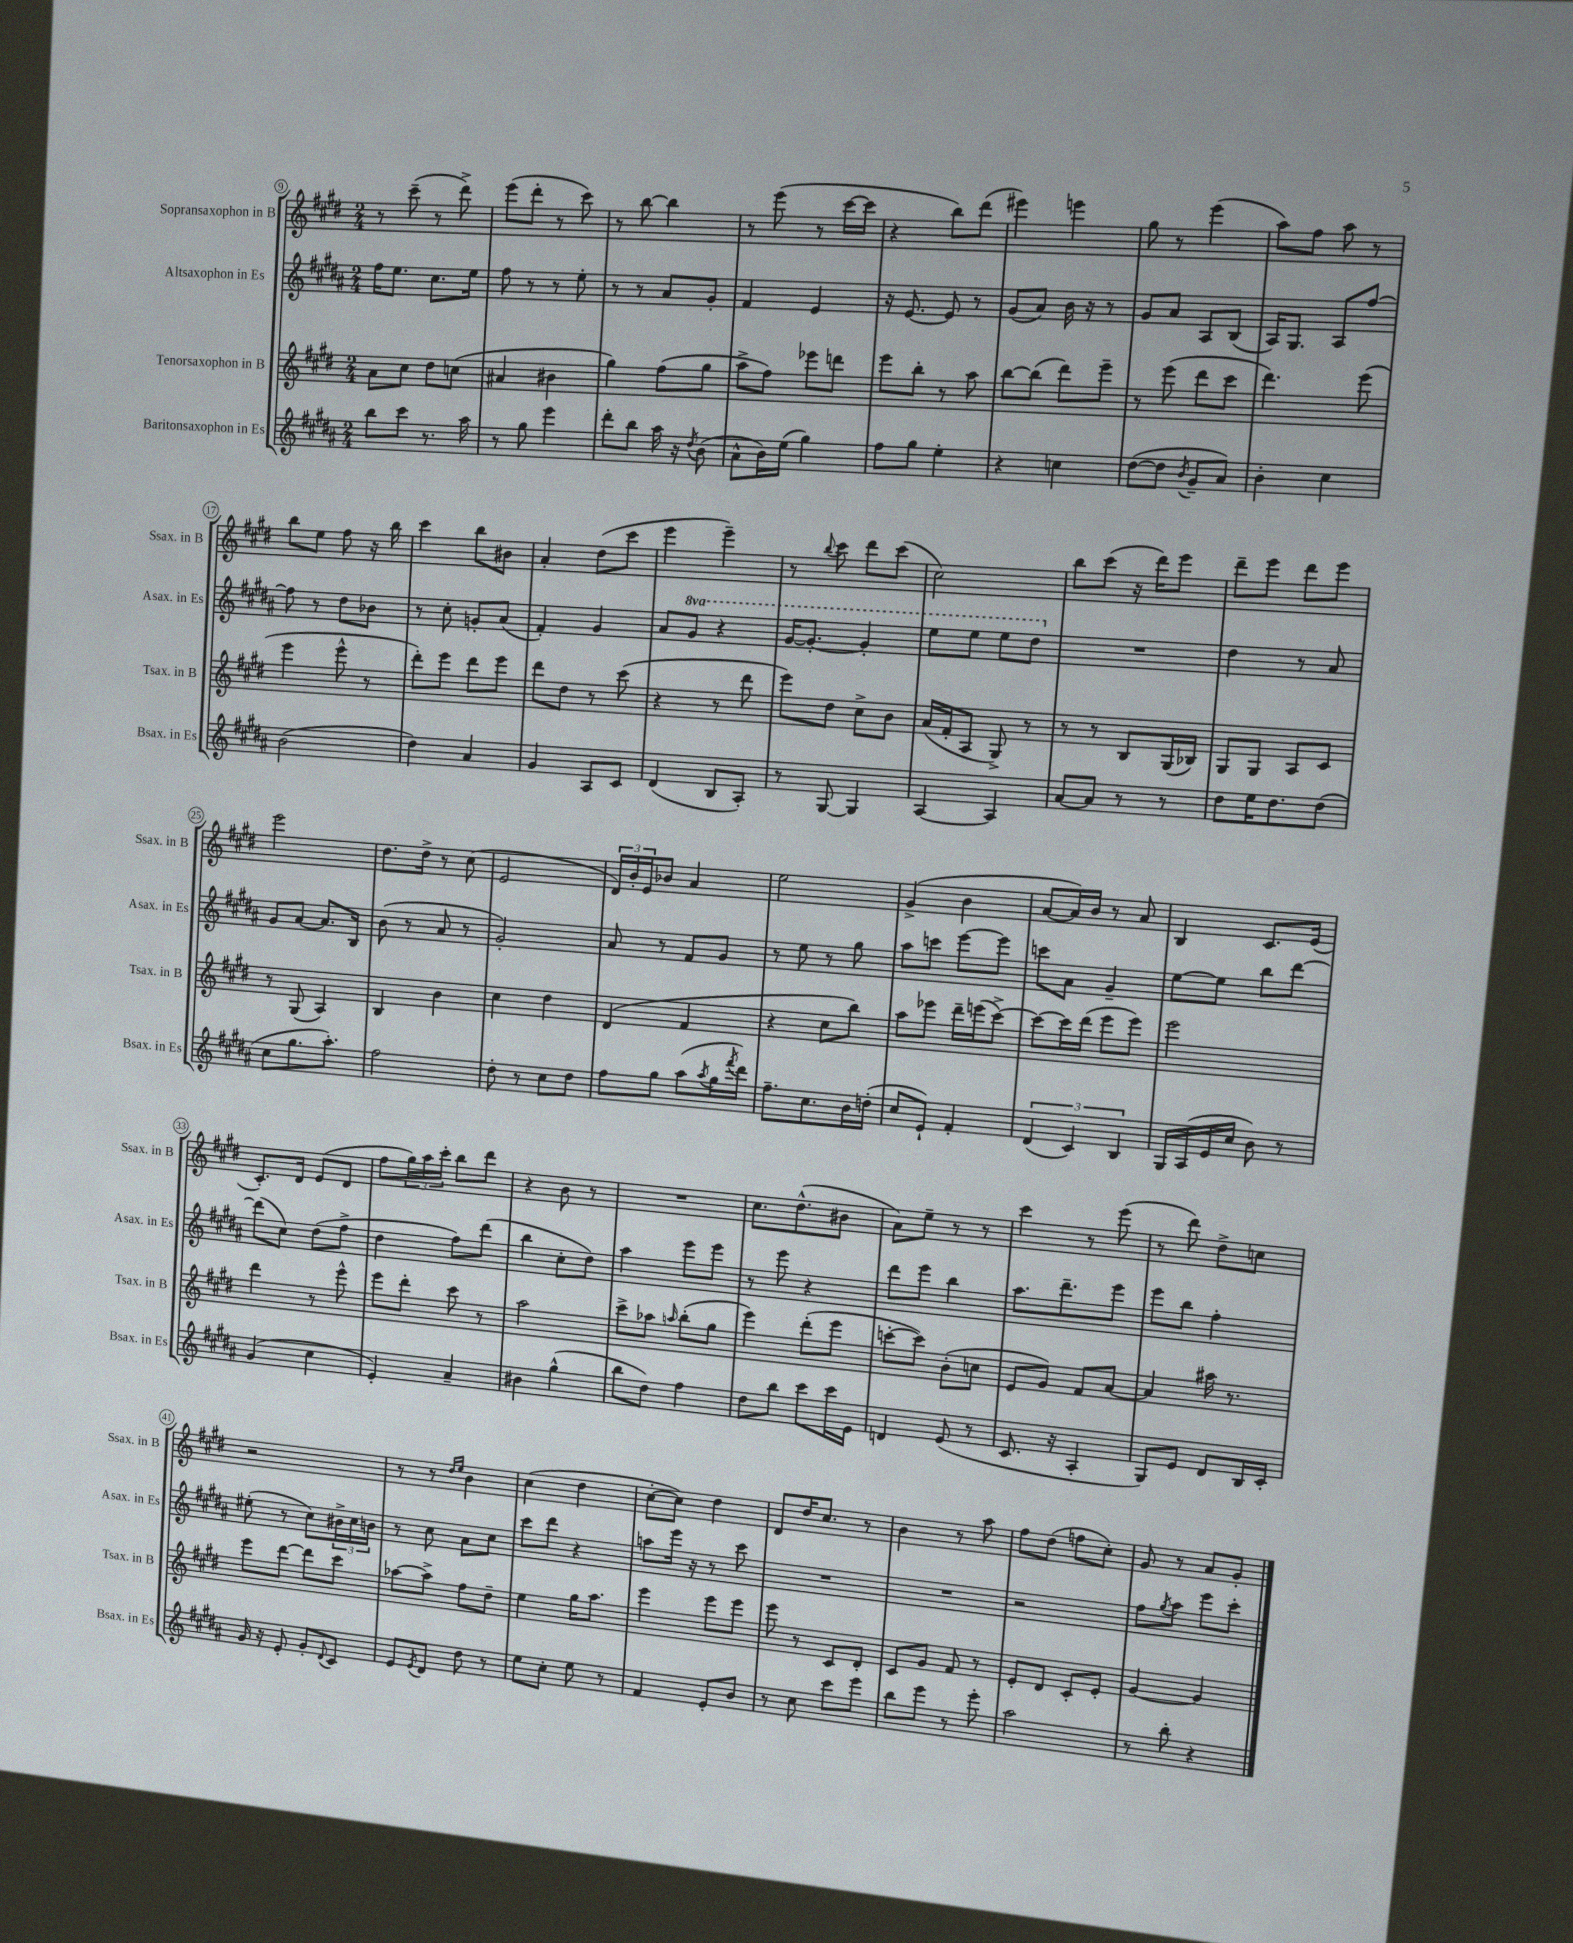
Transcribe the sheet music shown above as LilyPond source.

<<
\new StaffGroup <<
\new Staff = "s0" \with { instrumentName = "Sopransaxophon in B" shortInstrumentName = "Ssax. in B" } {
    \clef treble \key e \major \numericTimeSignature \time 2/4
    r8 cis'''8--( r8 dis'''8->) |
    e'''8( dis'''8-. r8 cis'''8) |
    r8 b''8~ b''4 |
    r8 e'''8( r8 cis'''16~ cis'''16 |
    r4 b''8) dis'''8( |
    eis'''4) e'''4 |
    gis''8 r8 e'''4( |
    a''8) fis''8 a''8 r8 |
    b''8 e''8 fis''8 r16 b''16 |
    cis'''4 b''8 bis'8 |
    a'4-. dis''8( cis'''8 |
    e'''4 e'''4--) |
    r8 \appoggiatura { b''8 } cis'''8 dis'''8 cis'''8( |
    cis''2) |
    b''8 cis'''8( r16 dis'''16) e'''8 |
    dis'''8-- e'''8 dis'''8 e'''8 |
    e'''2 |
    dis''8. dis''16-> r8 cis''8( |
    e'2 |
    \tuplet 3/2 { dis'16) b'16-. e'16 } bes'8 a'4 |
    e''2 |
    gis'4->( b'4 |
    a'8~ a'16) b'16 r8 a'8 |
    b4 cis'8. e'16( |
    cis'8.-.) dis'16 e'8( dis'8 |
    fis''8 \tuplet 3/2 { gis''16) a''16 cis'''16-. } b''8 dis'''8 |
    r4 b'8 r8 |
    R2 |
    cis''8. dis''8.-^( bis'8 |
    a'8) e''8-- r8 r8 |
    cis'''4 r8 e'''8( |
    r8 dis'''8) dis''8-> c''8 |
    r2 |
    r8 r8 \grace { dis''16 e''16 } b'4 |
    cis''4( dis''4 |
    cis''8~-. cis''8) dis''4 |
    dis'8 dis''16 cis''8. r8 |
    b'4 r8 a''8 |
    fis''8 dis''8( f''8 cis''8-.) |
    gis'8 r8 a'8 gis'8-. \bar "|." |
}
\new Staff = "s1" \with { instrumentName = "Altsaxophon in Es" shortInstrumentName = "Asax. in Es" } {
    \clef treble \key b \major \numericTimeSignature \time 2/4 \set Staff.ottavationMarkups = #ottavation-simple-ordinals
    fis''16 e''8. cis''8. e''16 |
    fis''8 r8 r8 e''8-. |
    r8 r8 ais'8 gis'8-. |
    fis'4 e'4 |
    r16 e'8.~ e'8 r8 |
    gis'8( ais'8) b'16 r16 r8 |
    gis'8 ais'8 ais8 b8( |
    ais16) gis8. ais8 fis''8~ |
    fis''8 r8 dis''8 bes'8 |
    r8 cis''8-. g'8-. ais'8( |
    fis'4-.) gis'4 |
    ais'8 \ottava #1 gis''8 r4 |
    gis''16~ gis''8.~-. gis''4-. |
    e'''8 e'''8 e'''8 dis'''8 \ottava #0 |
    R2 |
    dis''4 r8 ais'8 |
    gis'8 ais'8~ ais'8. b16 |
    b'8( r8 ais'8 r8 |
    gis'2-.) |
    ais'8 r8 fis'8 gis'8 |
    r8 e''8 r8 gis''8 |
    ais''8 c'''8 e'''8~ e'''8 |
    c'''8 ais'8 gis'4-- |
    e''8~ e''8 b''8 dis'''8~ |
    dis'''8( cis''8) dis''8( fis''8-> |
    dis''4 fis''8) dis'''8( |
    b''4 cis''8-. dis''8) |
    ais''4 e'''8 e'''8 |
    r8 e'''8 r4 |
    dis'''8 e'''8 b''4 |
    ais''8. dis'''8.-- e'''8 |
    e'''8 b''8 fis''4-. |
    eis''8-.( r8 cis''8) \tuplet 3/2 { bis'16-> cis''16 b'16 } |
    r8 cis''8 ais'8 cis''8 |
    cis'''8 dis'''8 r4 |
    a''8 e'''16 r16 r8 cis'''8 |
    R2 |
    R2 |
    r2 |
    fis''8 \acciaccatura { gis''8 } ais''8 e'''8 cis'''8-. \bar "|." |
}
\new Staff = "s2" \with { instrumentName = "Tenorsaxophon in B" shortInstrumentName = "Tsax. in B" } {
    \clef treble \key e \major \numericTimeSignature \time 2/4
    a'8 cis''8 dis''8 c''8( |
    ais'4 bis'4 |
    gis''4) fis''8( gis''8 |
    a''8-> fis''8) ees'''8 d'''8 |
    e'''8 b''8-. r8 a''8 |
    b''8~ b''8( dis'''8) e'''8-- |
    r8 e'''8( dis'''8 cis'''8 |
    dis'''4.) e'''8( |
    e'''4 e'''8-^ r8 |
    dis'''8-.) e'''8 dis'''8 e'''8 |
    dis'''8 dis''8 r8 cis'''8( |
    r4 r8 dis'''8 |
    e'''8) dis''8 cis''8-> b'8 |
    a'16( fis'16-. a8 gis8->) r8 |
    r8 r8 b8 gis16( bes16) |
    gis8 gis8 a8 cis'8 |
    r8 gis8( a4) |
    b4 b'4 |
    cis''4 dis''4 |
    dis'4( fis'4 |
    r4 cis''8 b''8) |
    a''8 ees'''8 dis'''16-- e'''16( cis'''8~->) |
    cis'''8~ cis'''16 dis'''16( e'''8 e'''8) |
    e'''2 |
    dis'''4 r8 e'''8-^ |
    e'''8 dis'''8-. cis'''8 r8 |
    a''2 |
    cis'''8-> aes''8 \grace { a''16 } b''8-.( gis''8 |
    e'''4) dis'''8-.( e'''8 |
    c'''8~-. c'''8) b'8-.( c''8 |
    e'8 gis'8) fis'8 a'8~ |
    a'4 ais''16 r8. |
    e'''8 dis'''8~ dis'''8 cis'''8 |
    aes''8~ aes''8-> fis''8 dis''8-- |
    e''4 gis''16 a''8. |
    e'''4 e'''8 e'''8 |
    e'''8 r8 cis'8 dis'8-. |
    cis'8 gis'8 fis'8 r8 |
    e'8-. dis'8 cis'8-. e'8-. |
    gis'4~ gis'4 \bar "|." |
}
\new Staff = "s3" \with { instrumentName = "Baritonsaxophon in Es" shortInstrumentName = "Bsax. in Es" } {
    \clef treble \key b \major \numericTimeSignature \time 2/4
    b''8 cis'''8 r8. ais''16 |
    r8 gis''8 e'''4 |
    dis'''8-. b''8 ais''16 r16 \acciaccatura { dis''8 } b'8( |
    ais'8-^ b'16) e''16( gis''4) |
    fis''8 gis''8 e''4-. |
    r4 c''4 |
    dis''8~( dis''8 \acciaccatura { b'8 } gis'8-- ais'8) |
    b'4-. cis''4 |
    b'2( |
    dis''4) ais'4 |
    gis'4 ais8 cis'8 |
    dis'4( b8 ais8-.) |
    r8 gis8~ gis4 |
    ais4~ ais4 |
    ais'8~ ais'8 r8 r8 |
    dis''8 e''16 dis''8. dis''8( |
    cis''8 gis''8. ais''8.-.) |
    fis''2 |
    dis''8-. r8 cis''8 dis''8 |
    fis''8 gis''8 ais''8( \acciaccatura { ais''8 } gis''16 \acciaccatura { fis'''8 } dis'''16) |
    fis''8.-- cis''8. b'16 d''16-.( |
    cis''8 e'8-!) fis'4-. |
    \tuplet 3/2 { dis'4( cis'4) b4 } |
    gis16 ais16( e'16 cis''16 b'8) r8 |
    gis'4( cis''4 |
    e'4-.) ais'4-- |
    bis'4 gis''4-^( |
    b''8 dis''8) fis''4 |
    dis''8 b''8 cis'''8 cis'''16 e'16 |
    d'4 e'8( r8 |
    cis'8. r16 ais4-. |
    gis8) e'8 dis'8 b16 cis'16-. |
    gis'16 r16 e'8-. gis'8-. \appoggiatura { dis'8 } cis'8 |
    e'8 \acciaccatura { e'8 } dis'8 dis''8 r8 |
    e''8 cis''8-. e''8 r8 |
    fis'4 e'8-. b'8 |
    r8 cis''8 cis'''8 e'''8 |
    b''8 e'''8 r8 e'''8-. |
    ais''2 |
    r8 b''8-. r4 \bar "|." |
}
>>
>>
\layout { \context { \Score currentBarNumber = #9 \override BarNumber.stencil = #(make-stencil-circler 0.1 0.3 ly:text-interface::print) } }
